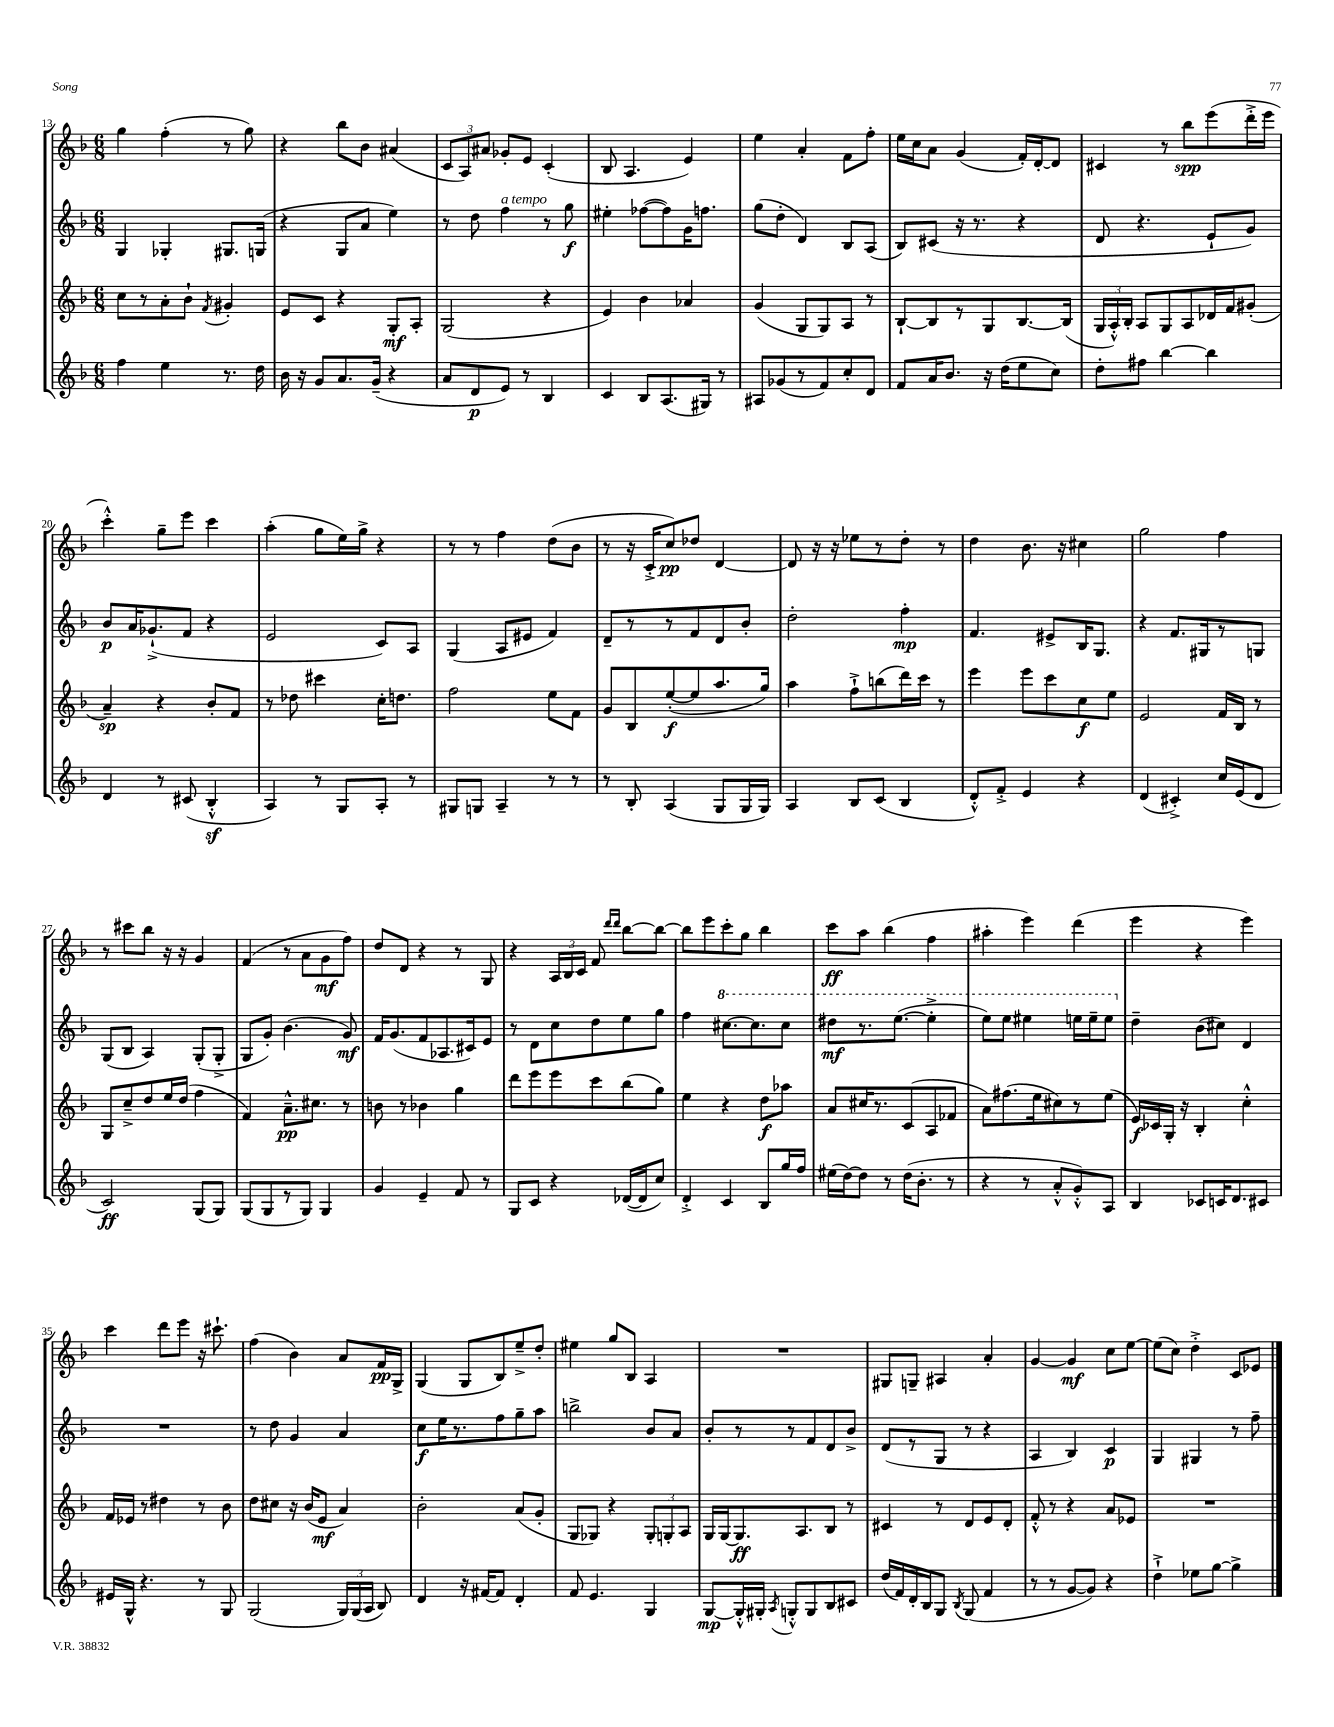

**kern	**dynam	**kern	**dynam	**kern	**dynam	**kern	**dynam
*part4	*part4	*part3	*part3	*part2	*part2	*part1	*part1
*staff4	*staff4	*staff3	*staff3	*staff2	*staff2	*staff1	*staff1
*clefG2	*	*clefG2	*	*clefG2	*	*clefG2	*
*k[b-]	*	*k[b-]	*	*k[b-]	*	*k[b-]	*
*M6/8	*	*M6/8	*	*M6/8	*	*M6/8	*
=13	=13	=13	=13	=13	=13	=13	=13
4ff\	.	8cc\L	.	4G/	.	4gg\	.
.	.	8r	.	.	.	.	.
4ee\	.	8a'\	.	4G-X'/	.	(4ff'\	.
.	.	8b-`\J	.	.	.	.	.
.	.	8qf/	.	.	.	.	.
8.r	.	4g#X'/	.	8.G#X/L	.	8r	.
.	.	.	.	.	.	8gg\)	.
16dd\	.	.	.	(16Gn/Jk	.	.	.
=14	=14	=14	=14	=14	=14	=14	=14
16b-\	.	8e/L	.	4r	.	4r	.
16r	.	.	.	.	.	.	.
8g/L	.	8c/J	.	.	.	.	.
8.a/	.	4r	.	8G/L	.	8bb-\L	.
.	.	.	.	8a/J	.	8b-\J	.
(16g~/Jk	.	.	.	.	.	.	.
4r	.	8G'/L	mf	4ee\)	.	(4a#X/	.
.	.	8A'/J	.	.	.	.	.
=15	=15	=15	=15	=15	=15	=15	=15
8a/L	.	(2G/	.	8r	.	12c/L	.
.	.	.	.	.	.	12A/)	.
8d/	p	.	.	8dd\	.	.	.
.	.	.	.	.	.	12a#X/J	.
!	!	!	!	!LO:TX:a:i:t=a tempo	!	!	!
8e/J)	.	.	.	4ff\	.	8g-X'/L	.
8r	.	.	.	.	.	8e/J	.
4B-/	.	4r	.	8r	.	(4c'/	.
.	.	.	.	8gg\	f	.	.
=16	=16	=16	=16	=16	=16	=16	=16
4c/	.	4e/)	.	4ee#X'\	.	8B-/	.
.	.	.	.	.	.	4.A/	.
8B-/L	.	4b-\	.	([8ff-X\L	.	.	.
(8.A/	.	.	.	8ff-\])	.	.	.
.	.	4a-X/	.	16g\K	.	4e/)	.
16G#X/Jk)	.	.	.	8.ffn\J	.	.	.
8r	.	.	.	.	.	.	.
=17	=17	=17	=17	=17	=17	=17	=17
8A#X/L	.	(4g/	.	(8gg\L	.	4ee\	.
(8g-X/	.	.	.	8dd'\J	.	.	.
8r	.	8G/L	.	4d/)	.	4a'/	.
8f/)	.	8G/)	.	.	.	.	.
8cc'/	.	8A/J	.	8B-/L	.	8f\L	.
8d/J	.	8r	.	(8A/J	.	8ff'\J	.
=18	=18	=18	=18	=18	=18	=18	=18
8f/L	.	[8B-`/L	.	8B-/L)	.	16ee\LL	.
.	.	.	.	.	.	16cc\J	.
16a/K	.	8B-/]	.	(8c#X/J	.	8a\J	.
8.b-/J	.	.	.	.	.	.	.
.	.	8r	.	16r	.	(4g/	.
.	.	.	.	8.r	.	.	.
16r	.	8G/	.	.	.	.	.
(16dd\KL	.	.	.	.	.	.	.
8ee\	.	[8.B-/	.	4r	.	16f'/LL)	.
.	.	.	.	.	.	[16d'/J	.
8cc\J)	.	.	.	.	.	8d/J]	.
.	.	(16B-/Jk]	.	.	.	.	.
=19	=19	=19	=19	=19	=19	=19	=19
8dd'\L	.	24G/LL	.	8d/	.	4c#X/	.
.	.	24A'^^/)	.	.	.	.	.
.	.	24B-'/JJ	.	.	.	.	.
8ff#X\J	.	8A/L	.	4.r	.	.	.
[4bb-\	.	8G/	.	.	.	8r	.
.	.	8A/	.	.	.	8bb-\L	spp
4bb-\]	.	16d-X/L	.	8e`/L	.	(8eee\	.
.	.	16f/J	.	.	.	.	.
.	.	(8g#X'/J	.	8g/J)	.	16ddd'^\L	.
.	.	.	.	.	.	16eee\JJ	.
!!LO:LB:g=z
=20	=20	=20	=20	=20	=20	=20	=20
4d/	.	4a~/)	sp	8b-/L	p	4ccc'^^\)	.
.	.	.	.	16a/K	.	.	.
.	.	.	.	(8.g-X`^/	.	.	.
8r	.	4r	.	.	.	8gg~\L	.
(8c#X/	.	.	.	8f/J	.	8eee\J	.
4B-z'^^/	.	8b-'/L	.	4r	.	4ccc\	.
.	.	8f/J	.	.	.	.	.
=21	=21	=21	=21	=21	=21	=21	=21
4A/)	.	8r	.	2e/	.	(4aa'\	.
.	.	8dd-X\	.	.	.	.	.
8r	.	4ccc#X\	.	.	.	8gg\L	.
8G/L	.	.	.	.	.	16ee\L)	.
.	.	.	.	.	.	16gg^\JJ	.
8A'/J	.	16cc'\KL	.	8c/L)	.	4r	.
.	.	8.ddn\J	.	.	.	.	.
8r	.	.	.	8A/J	.	.	.
=22	=22	=22	=22	=22	=22	=22	=22
8G#X/L	.	2ff\	.	(4G/	.	8r	.
8Gn/J	.	.	.	.	.	8r	.
4A~/	.	.	.	8A/L	.	4ff\	.
.	.	.	.	8e#X/J	.	.	.
8r	.	8ee\L	.	4f/)	.	(8dd\L	.
8r	.	8f\J	.	.	.	8b-\J	.
=23	=23	=23	=23	=23	=23	=23	=23
8r	.	8g/L	.	8d~/L	.	8r	.
8B-'/	.	8B-/	.	8r	.	16r	.
.	.	.	.	.	.	16c'^/KL	.
(4A/	.	([8ee'/	f	8r	.	8cc/)	pp
.	.	8ee/]	.	8f/	.	8dd-X/J	.
8G/L	.	8.aa/	.	8d/	.	[4d/	.
16G/L	.	.	.	8b-'/J	.	.	.
16G/JJ)	.	16gg/Jk)	.	.	.	.	.
=24	=24	=24	=24	=24	=24	=24	=24
4A/	.	4aa\	.	2dd'\	.	8d/]	.
.	.	.	.	.	.	16r	.
.	.	.	.	.	.	16r	.
8B-/L	.	8ff`^\L	.	.	.	8ee-X\L	.
(8c/J	.	(8bbn\	.	.	.	8r	.
4B-/	.	16ddd\L)	.	4ff'\	mp	8dd'\J	.
.	.	16ccc\JJ	.	.	.	.	.
.	.	8r	.	.	.	8r	.
=25	=25	=25	=25	=25	=25	=25	=25
8d'^^/L)	.	4eee\	.	4.f/	.	4dd\	.
8f'^/J	.	.	.	.	.	.	.
4e/	.	8eee\L	.	.	.	8.b-\	.
.	.	8ccc\	.	8e#X^/L	.	.	.
.	.	.	.	.	.	16r	.
4r	.	8cc\	f	16B-/K	.	4cc#X\	.
.	.	.	.	8.G/J	.	.	.
.	.	8ee\J	.	.	.	.	.
=26	=26	=26	=26	=26	=26	=26	=26
(4d/	.	2e/	.	4r	.	2gg\	.
4c#X'^/)	.	.	.	8.f/L	.	.	.
.	.	.	.	16G#X/k	.	.	.
16cc/LL	.	16f/LL	.	8r	.	4ff\	.
(16e/J	.	16B-/JJ	.	.	.	.	.
8d/J	.	8r	.	8Gn/J	.	.	.
!!LO:LB:g=z
=27	=27	=27	=27	=27	=27	=27	=27
2c/)	ff	8G/L	.	(8G/L	.	8r	.
.	.	8cc~^/	.	8B-/J	.	8ccc#X\L	.
.	.	8dd/	.	4A/)	.	8bb-\J	.
.	.	16ee/L	.	.	.	16r	.
.	.	(16dd/JJ	.	.	.	16r	.
(8G/L	.	4ff\	.	(8G'/L	.	4g/	.
8G/J)	.	.	.	8G'^/J	.	.	.
=28	=28	=28	=28	=28	=28	=28	=28
(8G/L	.	4f/)	.	8G/L	.	(4f/	.
8G/	.	.	.	8g'/J)	.	.	.
8r	.	8.a~^^\L	pp	(4.b-\	.	8r	.
8G/J)	.	.	.	.	.	8a\L	.
.	.	8.cc#X\J	.	.	.	.	.
4G/	.	.	.	.	.	8g\	mf
.	.	8r	.	8g/)	mf	8ff\J)	.
=29	=29	=29	=29	=29	=29	=29	=29
4g/	.	8bn\	.	16f/KL	.	8dd/L	.
.	.	.	.	(8.g/	.	.	.
.	.	8r	.	.	.	8d/J	.
4e~/	.	4b-X\	.	8f/	.	4r	.
.	.	.	.	8.A-X/	.	.	.
8f/	.	4gg\	.	.	.	8r	.
.	.	.	.	16c#X/k)	.	.	.
8r	.	.	.	8e/J	.	8G/	.
=30	=30	=30	=30	=30	=30	=30	=30
8G/L	.	8ddd\L	.	8r	.	4r	.
8c/J	.	8eee\	.	8d\L	.	.	.
4r	.	8eee\	.	8cc\	.	24A/LL	.
.	.	.	.	.	.	24B-/	.
.	.	.	.	.	.	24c/JJ	.
.	.	8ccc\	.	8dd\	.	8f/	.
.	.	.	.	.	.	16qqddd/LL	.
.	.	.	.	.	.	16qqddd/JJ	.
([16d-X/LL	.	(8bb-\	.	8ee\	.	[8bb-\L	.
16d-/J]	.	.	.	.	.	.	.
8cc/J)	.	8gg\J)	.	8gg\J	.	8bb-\J_	.
=31	=31	=31	=31	=31	=31	=31	=31
4d'^/	.	4ee\	.	4ff\	.	8bb-\L]	.
.	.	.	.	.	.	8eee\	.
*	*	*	*	*8va	*	*	*
4c/	.	4r	.	[8.ccc#X\L	.	8ccc'\	.
.	.	.	.	.	.	8gg\J	.
.	.	.	.	8.ccc#\]	.	.	.
8B-/L	.	8dd\L	f	.	.	4bb-\	.
16gg/L	.	8aa-X\J	.	8ccc#\J	.	.	.
16ff/JJ	.	.	.	.	.	.	.
=32	=32	=32	=32	=32	=32	=32	=32
(16ee#X\LL	.	8a/L	.	8ddd#X\L	mf	8ccc\L	ff
[16dd\J)	.	.	.	.	.	.	.
8dd\J]	.	16cc#X/K	.	8.r	.	8aa\J	.
.	.	8.r	.	.	.	.	.
8r	.	.	.	.	.	(4bb-\	.
.	.	.	.	([8.eee\J	.	.	.
(16dd\KL	.	(8c/	.	.	.	.	.
8.b-'\J	.	.	.	.	.	.	.
.	.	8A/	.	4eee'^\]	.	4ff\	.
8r	.	8f-X/J	.	.	.	.	.
=33	=33	=33	=33	=33	=33	=33	=33
4r	.	8a\L)	.	8eee\L)	.	4aa#X'\	.
.	.	(8.ff#X\	.	8eee\J	.	.	.
8r	.	.	.	4eee#X\	.	4eee\)	.
.	.	16ee\k	.	.	.	.	.
8a'^^/L	.	8cc#X\)	.	.	.	.	.
8g'^^/)	.	8r	.	16eeen\LL	.	(4ddd\	.
.	.	.	.	16eee~\J	.	.	.
8A/J	.	(8ee\J	.	8eee\J	.	.	.
=34	=34	=34	=34	=34	=34	=34	=34
*	*	*	*	*X8va	*	*	*
4B-/	.	16e/LL)	f	4dd~\	.	4eee\	.
.	.	16c-X/	.	.	.	.	.
.	.	16G'/JJ	.	.	.	.	.
.	.	16r	.	.	.	.	.
8c-X/L	.	4B-'/	.	(8b-\L	.	4r	.
16cn/K	.	.	.	8cc#X\J)	.	.	.
8.d/	.	.	.	.	.	.	.
.	.	4cc'^^\	.	4d/	.	4eee\)	.
8c#X/J	.	.	.	.	.	.	.
!!LO:LB:g=z
=35	=35	=35	=35	=35	=35	=35	=35
16e#X/LL	.	16f/LL	.	2.r	.	4ccc\	.
16G^^/JJ	.	16e-X/JJ	.	.	.	.	.
4.r	.	8r	.	.	.	.	.
.	.	4dd#X\	.	.	.	8ddd\L	.
.	.	.	.	.	.	8eee\J	.
8r	.	8r	.	.	.	16r	.
.	.	.	.	.	.	8.ccc#X`\	.
8G/	.	8b-\	.	.	.	.	.
=36	=36	=36	=36	=36	=36	=36	=36
(2G/	.	8dd\L	.	8r	.	(4ff\	.
.	.	8cc#X\J	.	8dd\	.	.	.
.	.	16r	.	4g/	.	4b-\)	.
.	.	(16b-/KL	.	.	.	.	.
.	.	8e/J	mf	.	.	.	.
24G/LL)	.	4a/)	.	4a/	.	8a/L	.
(24G/	.	.	.	.	.	.	.
24A/JJ	.	.	.	.	.	.	.
8B-/)	.	.	.	.	.	16f/L	pp
.	.	.	.	.	.	16G^/JJ	.
=37	=37	=37	=37	=37	=37	=37	=37
4d/	.	2b-'\	.	8cc\L	f	(4G/	.
.	.	.	.	16ee\K	.	.	.
.	.	.	.	8.r	.	.	.
16r	.	.	.	.	.	8G/L	.
[16f#X/KL	.	.	.	.	.	.	.
8f#/J]	.	.	.	8ff\	.	8B-/)	.
4d'/	.	(8a/L	.	8gg~\	.	8ee~^/	.
.	.	8g'/J	.	8aa\J	.	8dd'/J	.
=38	=38	=38	=38	=38	=38	=38	=38
8f/	.	8G/L	.	2bbn^\	.	4ee#X\	.
4.e/	.	8G-X/J)	.	.	.	.	.
.	.	4r	.	.	.	8gg/L	.
.	.	.	.	.	.	8B-/J	.
4G/	.	12G-'/L	.	8b-/L	.	4A/	.
.	.	12Gn'/	.	.	.	.	.
.	.	.	.	8a/J	.	.	.
.	.	12A/J	.	.	.	.	.
=39	=39	=39	=39	=39	=39	=39	=39
[8G/L	mp	16G/LL	.	8b-'/L	.	2.r	.
.	.	[16G/J	.	.	.	.	.
16G'^^/L]	.	8.G/]	ff	8r	.	.	.
16G#X'/JJ	.	.	.	.	.	.	.
8qA/	.	.	.	.	.	.	.
8Gn'^^/L	.	.	.	8r	.	.	.
.	.	8.A/	.	.	.	.	.
8G/	.	.	.	8f/	.	.	.
8B-/	.	8B-/J	.	8d/	.	.	.
8c#X/J	.	8r	.	8b-^/J	.	.	.
=40	=40	=40	=40	=40	=40	=40	=40
(16dd/LL	.	4c#X/	.	(8d/L	.	8G#X/L	.
16f/)	.	.	.	.	.	.	.
16d'/	.	.	.	8r	.	8Gn~/J	.
16B-/J	.	.	.	.	.	.	.
8G/J	.	8r	.	8G/J	.	4A#X/	.
8qB-/	.	.	.	.	.	.	.
(8G/	.	8d/L	.	8r	.	.	.
4f/	.	8e/	.	4r	.	4a'/	.
.	.	8d'/J	.	.	.	.	.
=41	=41	=41	=41	=41	=41	=41	=41
8r	.	8f'^^/	.	4A/	.	[4g/	.
8r	.	8r	.	.	.	.	.
[8g/L	.	4r	.	4B-/)	.	4g/]	mf
8g/J])	.	.	.	.	.	.	.
4r	.	8a/L	.	4c/	p	8cc\L	.
.	.	8e-X/J	.	.	.	[8ee\J	.
=42	=42	=42	=42	=42	=42	=42	=42
4dd`^\	.	2.r	.	4G/	.	(8ee\L]	.
.	.	.	.	.	.	8cc\J)	.
8ee-X\L	.	.	.	4G#X/	.	4dd'^\	.
[8gg\J	.	.	.	.	.	.	.
4gg^\]	.	.	.	8r	.	8c/L	.
.	.	.	.	8ff~\	.	8e-X/J	.
==	==	==	==	==	==	==	==
*-	*-	*-	*-	*-	*-	*-	*-
